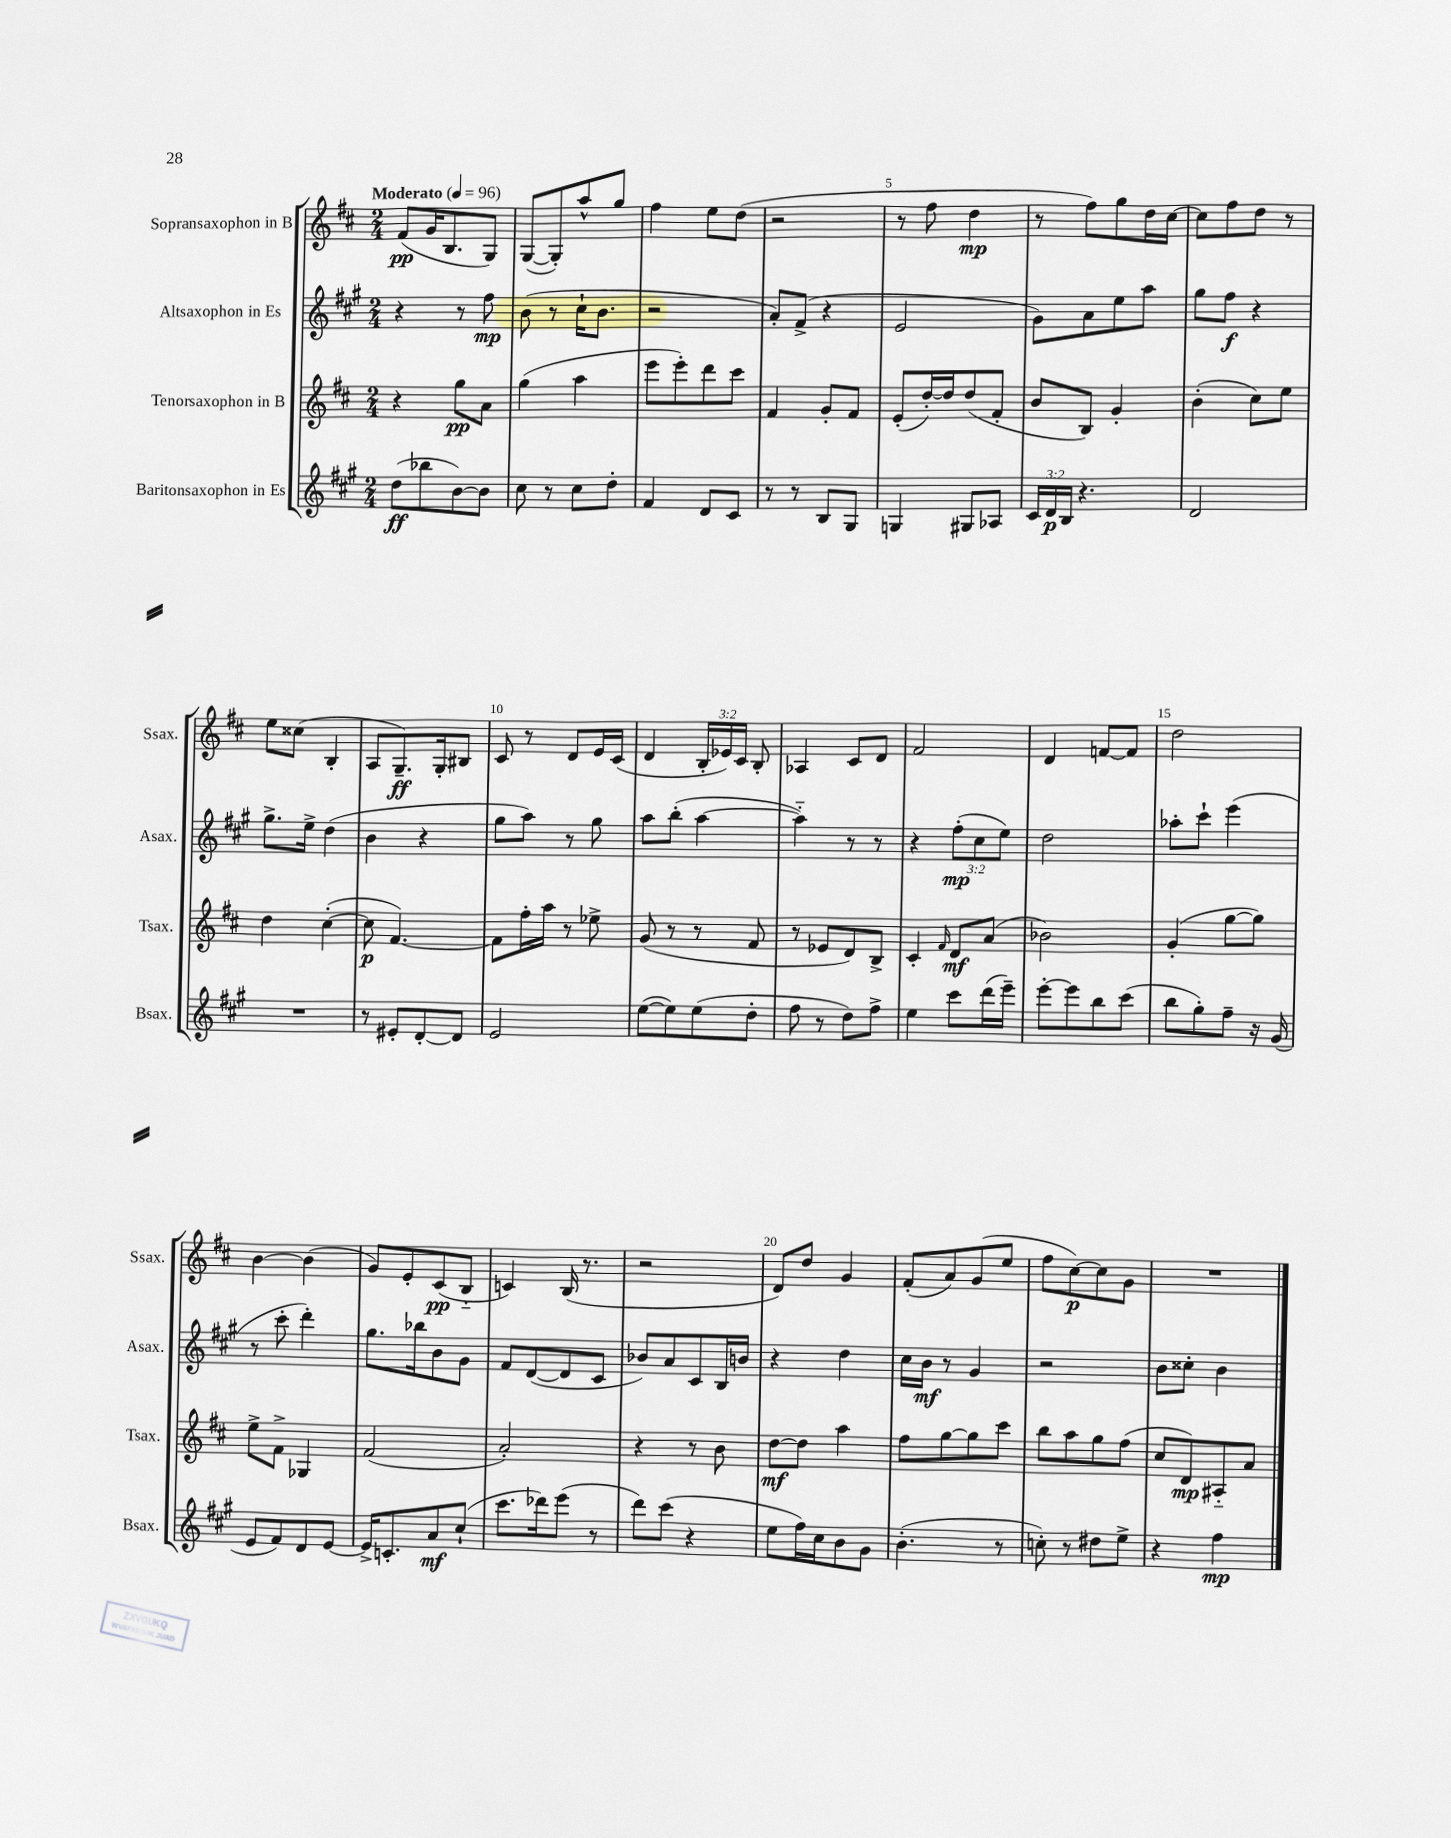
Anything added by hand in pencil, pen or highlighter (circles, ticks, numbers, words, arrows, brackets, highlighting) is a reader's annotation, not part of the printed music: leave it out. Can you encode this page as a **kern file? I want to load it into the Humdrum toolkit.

**kern	**kern	**kern	**kern
*staff4	*staff3	*staff2	*staff1
*clefG2	*clefG2	*clefG2	*clefG2
*k[f#c#g#]	*k[f#c#]	*k[f#c#g#]	*k[f#c#]
*M2/4	*M2/4	*M2/4	*M2/4
*MM96	*MM96	*MM96	*MM96
(8dd	4r	4r	(8f#
8bb-	.	.	16g
.	.	.	8.B
[8b)	8gg	8r	.
8b]	8a	8ff#	8G)
=	=	=	=
8cc#	(4gg	(8b	([8G
8r	.	8r	8G'])
8cc#	4aa	16cc#`	8aa^^
.	.	8.b	.
8dd'	.	.	8gg
=	=	=	=
4f#	8eee	2r	4ff#
.	8eee')	.	.
8d	8ddd	.	8ee
8c#	8ccc#	.	(8dd
=	=	=	=
8r	4f#	8a')	2r
8r	.	(8f#^	.
8B	8g'	4r	.
8G#	8f#	.	.
=	=	=	=
4G	(8e'	2e	8r
.	[16dd')	.	8ff#
.	16dd]	.	.
8G#	(8dd	.	4dd
8A-	8f#'	.	.
=	=	=	=
24c#	8b	8g#)	8r
24d	.	.	.
24B	.	.	.
4.r	8B)	8a	8ff#)
.	4g'	8ee	8gg
.	.	8aa	16dd
.	.	.	[16cc#
=	=	=	=
2d	(4b'	8gg#	8cc#]
.	.	8ff#	8ff#
.	8cc#)	4r	8dd
.	8ee	.	8r
=	=	=	=
2r	4dd	8.gg#^	8ee
.	.	.	(8cc##
.	.	16ee^	.
.	([4cc#'	(4dd	4B'
=	=	=	=
8r	8cc#]	4b	8A
8e#'	[4.f#)	.	8.G~)
[8d'	.	4r	.
.	.	.	16G'
8d]	.	.	8B#
=	=	=	=
2e	8f#]	8gg#	8c#
.	16ff#'	8aa)	8r
.	16aa	.	.
.	8r	8r	8d
.	8ee-^	8gg#	16e
.	.	.	(16c#
=	=	=	=
([8ee	(8g	8aa	4d
8ee])	8r	(8bb'	.
(8ee	8r	[4aa	24B'
.	.	.	24e-)
.	.	.	24c#
8dd'	8f#	.	8B'
=	=	=	=
8ff#	8r	4aa'~])	4A-
8r	8e-	.	.
8dd)	8d)	8r	8c#
8ff#^	8B^	8r	8d
=	=	=	=
4ee	4c#'	4r	2f#
.	16qqf#	.	.
8ccc#	8d	(12ff#'	.
.	.	12cc#	.
(16ddd	(8a	.	.
.	.	12ee)	.
16eee~)	.	.	.
=	=	=	=
[8eee'	2b-)	2dd	4d
8eee]	.	.	.
8bb	.	.	[8f
(8ccc#	.	.	8f]
=	=	=	=
8bb	(4g'	8aa-'	2dd
8gg#')	.	8ccc#`	.
8ff#~	[8gg	(4eee	.
16r	8gg])	.	.
(16g#	.	.	.
=	=	=	=
8e	8ee^	8r	[4b
8f#)	8f#^	8ccc#'	.
8d	4G-	4ddd')	(4b]
[8e	.	.	.
=	=	=	=
16e^]	(2f#	8.gg#	8g)
8.c'	.	.	.
.	.	.	8e'
.	.	16bb-	.
8a	.	8b	(8c#
(8cc#`	.	8g#	8B'~
=	=	=	=
8.ccc#	2a')	8f#	4c)
.	.	([8d	.
16ddd-)	.	.	.
(8eee	.	8d]	(16B
.	.	.	8.r
8r	.	8c#	.
=	=	=	=
8ddd)	4r	8b-)	2r
(8ccc#	.	8a	.
4r	8r	8c#	.
.	8b	16B	.
.	.	16b	.
=	=	=	=
8ee	[8dd	4r	8d)
16ff#)	8dd]	.	8dd
16cc#	.	.	.
8b	4aa	4dd	4g
8g#	.	.	.
=	=	=	=
(4.b'	8ff#	16cc#	(8f#'
.	.	16b	.
.	[8gg	8r	8a)
.	8gg]	4g#	(8g
8r	8ccc#	.	8ee
=	=	=	=
8cc')	8bb	2r	8ff#
8r	8aa	.	[8cc#)
8dd#	8gg	.	8cc#]
8ee^	(8ff#	.	8g
=	=	=	=
4r	8cc#	8b	2r
.	8d)	8cc##'	.
4ff#	8A#'~	4b	.
.	8a	.	.
==	==	==	==
*-	*-	*-	*-
